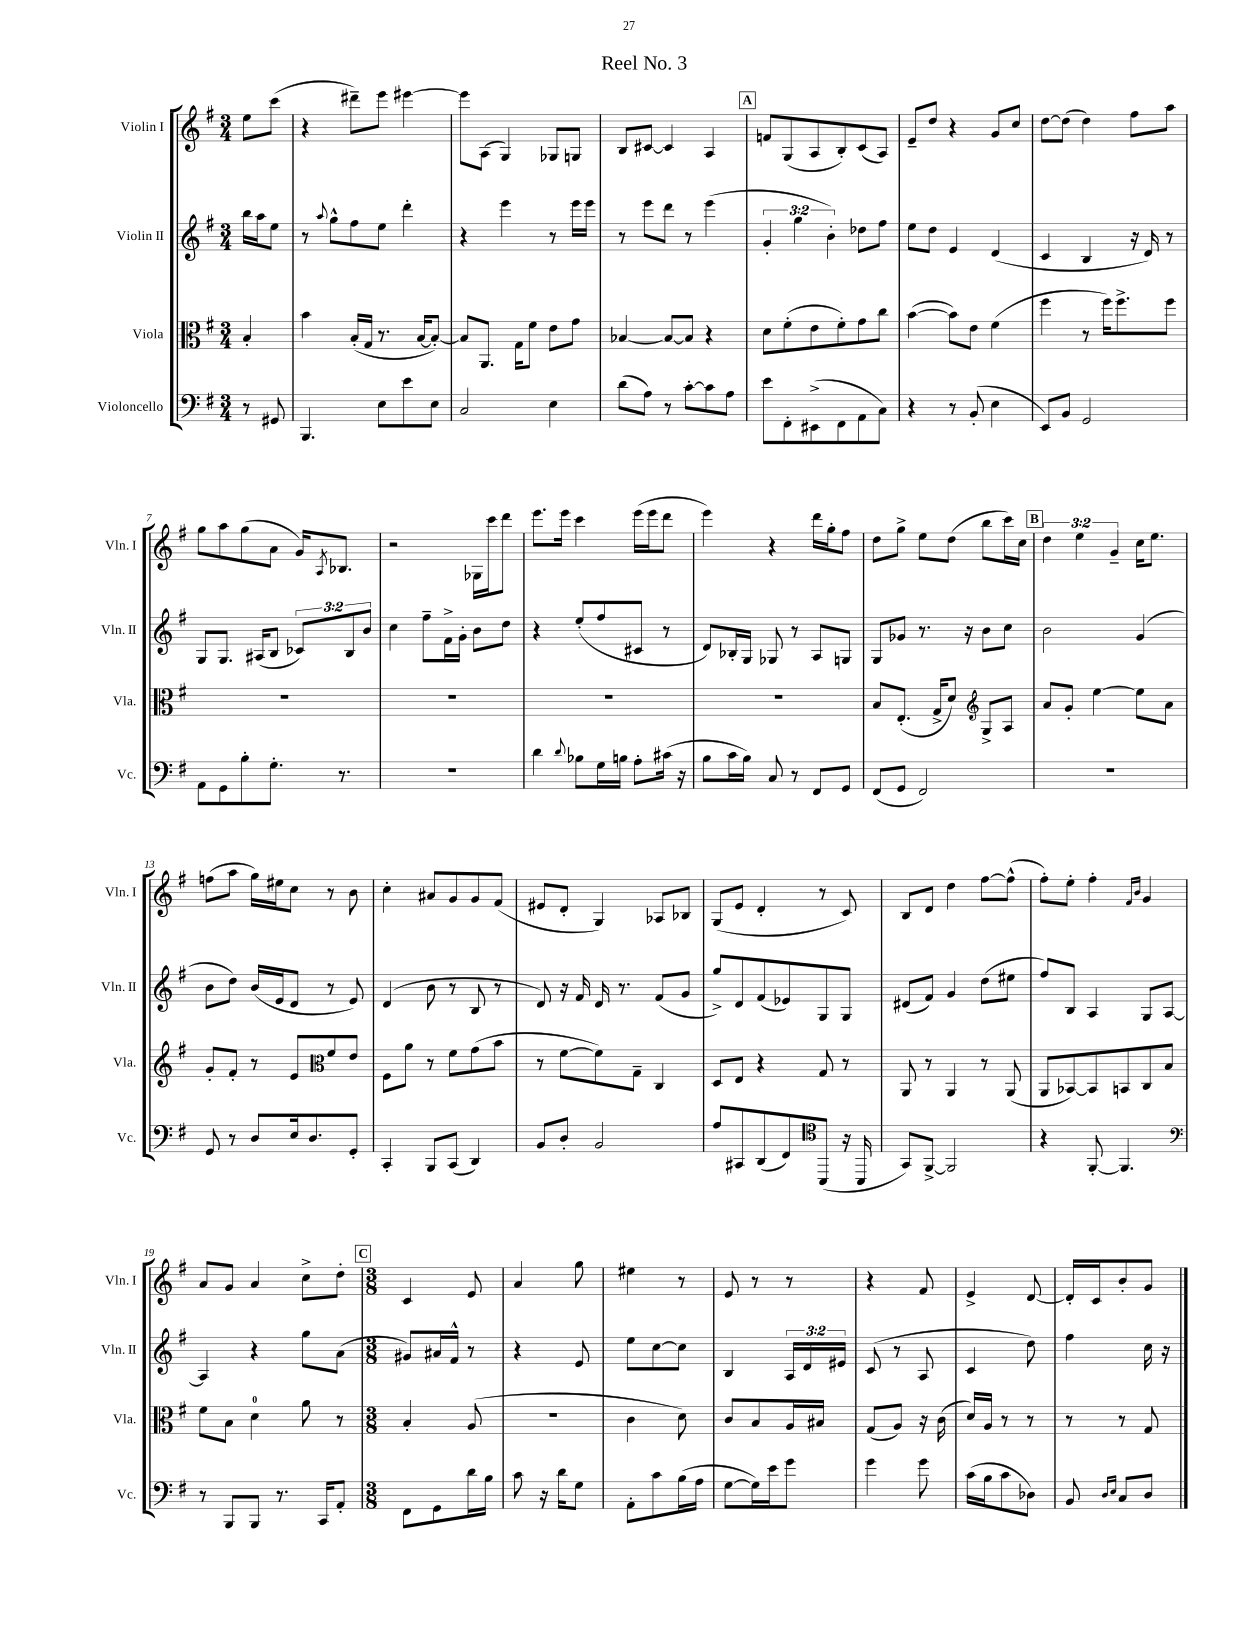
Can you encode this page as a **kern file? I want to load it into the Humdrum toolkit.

**kern	**kern	**kern	**kern
*staff4	*staff3	*staff2	*staff1
*clefF4	*clefC3	*clefG2	*clefG2
*k[f#]	*k[f#]	*k[f#]	*k[f#]
*M3/4	*M3/4	*M3/4	*M3/4
8r	4B'	16bb	8ee
.	.	16aa	.
8GG#	.	8ee	(8ccc
=	=	=	=
4.BBB	4b	8r	4r
.	.	8qqaa	.
.	.	8gg^^	.
.	(16B'	8ff#	8ddd#~)
.	16G	.	.
8E	8.r	8ee	8eee
8e	.	4ddd'	[4eee#
.	[16B	.	.
8E	8B'_)	.	.
=	=	=	=
2C	8B]	4r	8eee#]
.	8.AA	.	(8A
.	.	4eee	4G)
.	16G	.	.
.	8f#	.	.
4E	8e	8r	8G-
.	8g	16eee	8G
.	.	16eee	.
=	=	=	=
(8d	[4B-	8r	8B
8A)	.	8eee	[8c#
8r	8B-_	8ddd	4c#]
[8c'	8B-]	8r	.
8c]	4r	(4eee	4A
8A	.	.	.
=	=	=	=
8e	8d	6g'	8f
8FF#'	(8f#'	.	(8G
.	.	6gg	.
(8EE#^	8e	.	8A
.	.	6b')	.
8FF#	8f#')	.	8B')
8AA	8g	8dd-	(8c
8C)	8cc	8ff#	8A)
=	=	=	=
4r	([4b	8ee	8e~
.	.	8dd	8dd
8r	8b])	4e	4r
(8BB'	8e	.	.
4E	(4f#	(4d	8g
.	.	.	8cc
=	=	=	=
8EE)	4ff#	4c	[8dd
8BB	.	.	(8dd]
2GG	8r	4B	4dd)
.	16ff#)	.	.
.	8.ff#^	.	.
.	.	16r	8ff#
.	.	16d)	.
.	8ff#	8r	8aa
=	=	=	=
8AA	2.r	8G	8gg
8GG	.	8.G	8aa
8B'	.	.	(8gg
.	.	(16A#	.
8.G'	.	8B	8a
.	.	12c-)	16g)
.	.	.	8qA
8.r	.	.	8.B-
.	.	12B	.
.	.	12b	.
=	=	=	=
2.r	2.r	4cc	2r
.	.	8ff#~	.
.	.	16f#^	.
.	.	16g'	.
.	.	8b	16G-
.	.	.	16ccc
.	.	8dd	8ddd
=	=	=	=
4d	2.r	4r	8.eee
.	.	.	16eee
8qqd	.	.	.
8B-	.	(8ee'	4ccc
16G	.	8ff#	.
16B	.	.	.
8A'	.	8c#	(16eee
.	.	.	16eee
(16c#	.	8r	8ddd
16r	.	.	.
=	=	=	=
8B	2.r	8d)	4eee)
16c	.	16B-'	.
16B)	.	16G	.
8C	.	8G-	4r
8r	.	8r	.
8FF#	.	8A	16ddd
.	.	.	16gg'
8GG	.	8G	8ff#
=	=	=	=
(8FF#	8B	8G	8dd
8GG	(8.E'	8g-	8gg^
2FF#)	.	8.r	8ee
.	16G^	.	.
.	8d)	.	(8dd
.	.	16r	.
.	8G^	8b	8bb
.	8A	8cc	16ccc)
.	.	.	16cc
=	=	=	=
*	*clefG2	*	*
2.r	8a	2b	6dd
.	8g'	.	.
.	.	.	6ee
.	[4ee	.	.
.	.	.	6g~
.	8ee]	(4g	16cc
.	.	.	8.ee
.	8a	.	.
=	=	=	=
8GG	8g'	8b	(8ff
8r	8f#'	8dd)	8aa
8D	8r	(16b	16gg)
.	.	16e	16ee#
16E	8e	8d	8cc
8.D	.	.	.
.	8f#	8r	8r
8GG'	8e	8e)	8b
=	=	=	=
*	*clefC3	*	*
4CC'	8F#	(4d	4cc'
.	8a	.	.
8BBB	8r	8b	8a#
(8CC	8f#	8r	8g
4DD)	(8g	8B	8g
.	8b	8r	(8f#
=	=	=	=
8BB	8r	8d)	8e#
8D'	[8f#	16r	8d'
.	.	16f#	.
2BB	8f#])	16d	4G)
.	.	8.r	.
.	8G~	.	.
.	4C	(8f#	8A-
.	.	8g	8B-
=	=	=	=
8A	8D	8gg^)	(8G
8CC#	8E	8d	8e
(8DD	4r	(8f#	4d'
8FF#)	.	8e-)	.
(8BBB	8G	8G	8r
16r	8r	8G	8c)
16BBB	.	.	.
=	=	=	=
*clefC4	*	*	*
8GG)	8AA	(8d#	8B
[8FF#^	8r	8f#)	8d
2FF#]	4AA	4g	4dd
.	8r	(8dd	[8ff#
.	(8AA	8ee#	(8ff#^^]
=	=	=	=
4r	8AA	8ff#)	8ff#')
.	[8BB-)	8B	8ee'
[8FF#'	8BB-]	4A	4ff#'
4.FF#]	8BB	.	.
.	.	.	16qqf#
.	.	.	16qqb
.	8C	8G	4g
.	8B	[8A	.
=	=	=	=
*clefF4	*	*	*
8r	8f#	4A]	8a
8BBB	8B	.	8g
8BBB	4d	4r	4a
8.r	.	.	.
.	8a	8gg	8cc^
16CC	.	.	.
8AA'	8r	(8a	8dd'
=	=	=	=
*M3/8	*M3/8	*M3/8	*M3/8
8FF#	4B'	8g#)	4c
8GG	.	16a#	.
.	.	16f#^^	.
16d	(8A	8r	8e
16B	.	.	.
=	=	=	=
8c	4.r	4r	4a
16r	.	.	.
16d	.	.	.
8G	.	8e	8gg
=	=	=	=
8AA'	4c	8ee	4ee#
8c	.	[8cc	.
(16B	8d)	8cc]	8r
16A	.	.	.
=	=	=	=
[8G	8c	4B	8e
16G])	8B	.	8r
16e	.	.	.
8g	16A	24A	8r
.	.	24d	.
.	16B#	.	.
.	.	24e#	.
=	=	=	=
4g	(8G	(8c	4r
.	8A)	8r	.
8g	16r	8A	8f#
.	(16c	.	.
=	=	=	=
(16c	16d)	4c	4e^
16B	16A	.	.
8c	8r	.	.
8D-)	8r	8dd)	[8d
=	=	=	=
8BB	8r	4ff#	16d']
.	.	.	16c
16qqD	.	.	.
16qqE	.	.	.
8C	8r	.	8b'
8D	8G	16cc	8g
.	.	16r	.
==	==	==	==
*-	*-	*-	*-
